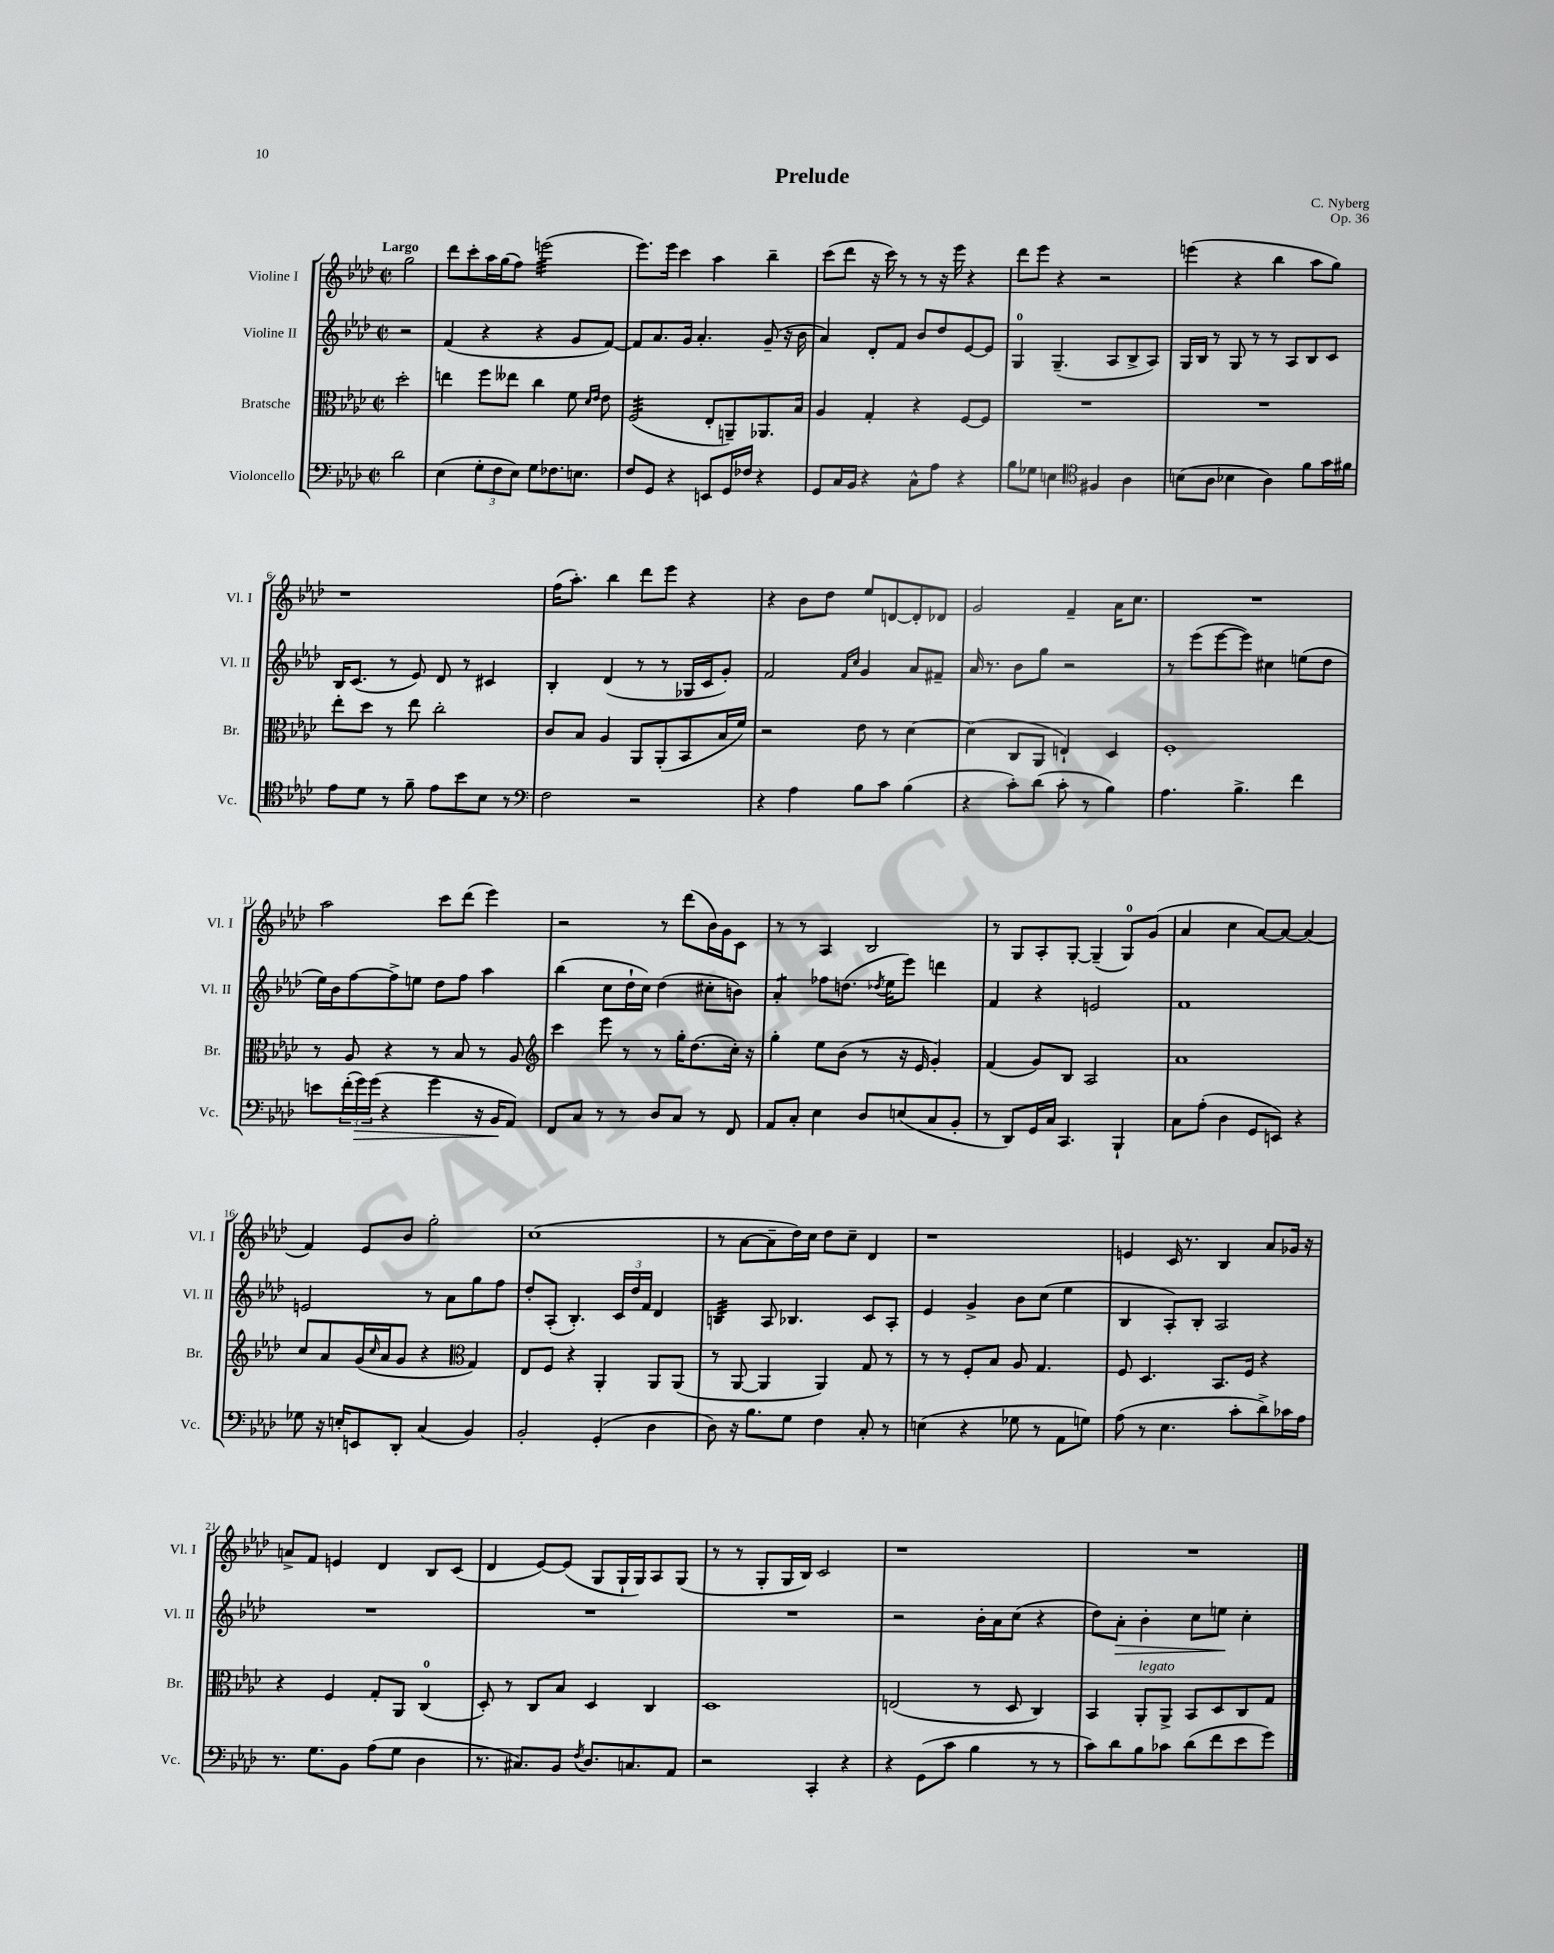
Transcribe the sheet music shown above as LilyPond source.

\header { title = "Prelude" composer = "C. Nyberg" opus = "Op. 36" }
<<
\new StaffGroup <<
\new Staff = "s0" \with { instrumentName = "Violine I" shortInstrumentName = "Vl. I" } {
    \clef treble \key aes \major \defaultTimeSignature \time 2/2 \partial 2 \tempo "Largo"
    g''2 |
    des'''8 c'''8-. aes''16 g''16( f''8) e'''2:32( |
    ees'''8.) ees'''16 c'''4 aes''4 bes''4-- |
    c'''8( des'''8 r16 c'''16) r8 r8 r16 ees'''16 r4 |
    des'''8 ees'''8 r4 r2 |
    e'''4( r4 bes''4 aes''8 g''8) |
    r1 |
    f''16( aes''8.-.) bes''4 des'''8 ees'''8 r4 |
    r4 bes'8 des''8 ees''8 d'8~ d'8-. des'8 |
    g'2 f'4-- aes'16 c''8. |
    R1 |
    aes''2 c'''8 des'''8( ees'''4) |
    r2 r8 des'''8( bes'16) g'16 c'8 |
    r8 r8 aes4 bes2 |
    r8 g8 aes8-. g8~-. g4--( g8-0) g'8( |
    aes'4 c''4 aes'8~) aes'8~ aes'4( |
    f'4) ees'8 bes'8 g''2-. |
    c''1( |
    r8 aes'8~ aes'8-- des''16) c''16 des''8 c''8-- des'4 |
    r1 |
    e'4 c'16 r8. bes4 aes'8 ges'16 r16 |
    a'8-> f'8 e'4 des'4 bes8 c'8( |
    des'4 ees'8~) ees'8( g8 g16-! g16) aes8 g8( |
    r8 r8 g8-. g16 bes16) c'2 |
    r1 |
    R1 \bar "|." |
}
\new Staff = "s1" \with { instrumentName = "Violine II" shortInstrumentName = "Vl. II" } {
    \clef treble \key aes \major \defaultTimeSignature \time 2/2 \partial 2
    r2 |
    f'4( r4 r4 g'8 f'8~) |
    f'8 aes'8. g'16 aes'4.-. g'8--( r16 bes'16 |
    aes'4) des'8-. f'8 bes'8 des''8 ees'8~ ees'8 |
    g4-0 g4.--( aes8 bes8-> aes8) |
    g16 bes16 r8 g8 r8 r8 aes8 bes8 c'8 |
    bes16 c'8.( r8 ees'8) des'8 r8 cis'4 |
    bes4-. des'4( r8 r8 ges16 c'16 g'8-.) |
    f'2 \grace { f'16 c''16 } g'4 aes'8 fis'8-- |
    aes'16 r8. bes'8 g''8 r2 |
    r8 ees'''8( ees'''8~ ees'''8) cis''4 e''8( des''8 |
    ees''16) bes'16 f''8~ f''8-> e''8 des''8 f''8 aes''4 |
    bes''4( c''8 des''16-! c''16) des''4( cis''8-. b'8) |
    aes'4:8-. fes''8 d''8.( \acciaccatura { des''8 } ees''16 ees'''8) d'''4 |
    f'4 r4 e'2 |
    f'1 |
    e'2 r8 aes'8 g''8 f''8 |
    des''8-. aes8-.( bes4.-.) \tuplet 3/2 { c'16 des''16 f'16 } des'4 |
    b4:32 aes8 bes4. c'8 aes8-. |
    ees'4 g'4-> bes'8 c''8( ees''4 |
    bes4 aes8-.) bes8-. aes2 |
    R1 |
    R1 |
    R1 |
    r2 bes'16-. aes'16 c''8( r4 |
    des''8) aes'8-.\> bes'4-. c''8 e''8\! c''4-. \bar "|." |
}
\new Staff = "s2" \with { instrumentName = "Bratsche" shortInstrumentName = "Br." } {
    \clef alto \key aes \major \defaultTimeSignature \time 2/2 \partial 2
    des''2-. |
    e''4 f''8 eeses''8 c''4 f'8 \grace { des'16 ees'16 } ees'8 |
    f2:32( ees8-. a,8--) aes,8. bes16 |
    aes4 g4-. r4 f8~ f8 |
    R1 |
    R1 |
    ees''8-. des''8 r8 ees''8 c''2-. |
    c'8 bes8 aes4 aes,8 aes,8-.( bes,8 bes16 f'16) |
    r2 ees'8 r8 des'4~ |
    des'4( c8 aes,8 e4-!) des4 |
    f1-. |
    r8 aes8 r4 r8 bes8 r8 aes8 |
    \clef treble c'''4 ees'''8 r8 r8 g''16-. des''8.( c''16-.) r16 |
    g''4-. ees''8 bes'8( r8 r16 ees'16 g'4-.) |
    f'4( g'8) bes8 aes2 |
    aes'1 |
    c''8 aes'8 g'16( \grace { c''16 } aes'16 g'8 r4 \clef alto g4) |
    ees8 f8 r4 aes,4-. aes,8 aes,8( |
    r8 aes,8~ aes,4 aes,4) g8 r8 |
    r8 r8 f8-. bes8 aes8 g4. |
    f8 des4. bes,8. f16 r4 |
    r4 f4 g8-. aes,8 c4-0( |
    des8-.) r8 c8 bes8 des4 c4 |
    des1 |
    e2( r8 des8 c4) |
    bes,4 aes,8-.^\markup { \italic "legato" } aes,8-> bes,8 des8 c8 g8 \bar "|." |
}
\new Staff = "s3" \with { instrumentName = "Violoncello" shortInstrumentName = "Vc." } {
    \clef bass \key aes \major \defaultTimeSignature \time 2/2 \partial 2
    des'2 |
    ees4( \tuplet 3/2 { g8-. f8 ees8) } g8 fes8. e8. |
    f8 g,8 r4 e,8 g,16 fes16 r4 |
    g,8 c16 bes,16 r4 c8-^ aes8 r4 |
    bes8 ges8 e4 \clef tenor fis4 aes4 |
    b8( aes8 bes4 aes4) f'8 g'16 fis'16 |
    ees'8 des'8 r8 f'8-- ees'8 bes'8 bes8 r8 |
    \clef bass f2 r2 |
    r4 aes4 bes8 c'8 bes4( |
    r4 c'8-.) des'8( c'8-. r8 bes4) |
    aes4. bes4.-> f'4 |
    e'8 \tuplet 3/2 { f'16-.( g'16\>) g'16( } r4 g'4 r16 bes,16\! aes,8) |
    f,8 c8 r8 r8 des8 c8 r8 f,8 |
    aes,8 c8-. ees4 des8 e8( c8 bes,8-. |
    r8 des,8) g,16 c16 c,4. bes,,4-! |
    c8 aes8-.( des4 g,8 e,8) r4 |
    ges8 r16 e16-. e,8 des,8-. c4( bes,4) |
    bes,2-. g,4-.( des4 |
    des8) r16 bes8. g8 f4 c8-. r8 |
    e4( r4 ges8 r8 aes,8 g8) |
    aes8( r8 ees4. c'8-. des'8->) ces'16 aes16 |
    r8. g8. bes,8 aes8( g8 des4 |
    r8. cis8.) bes,8 \acciaccatura { f8 } des8. c8. aes,8 |
    r2 c,4-. r4 |
    r4 g,8( c'8 bes4 r8 r8 |
    c'8) des'8 bes8 ces'8 des'8( f'8 ees'8 g'8) \bar "|." |
}
>>
>>
